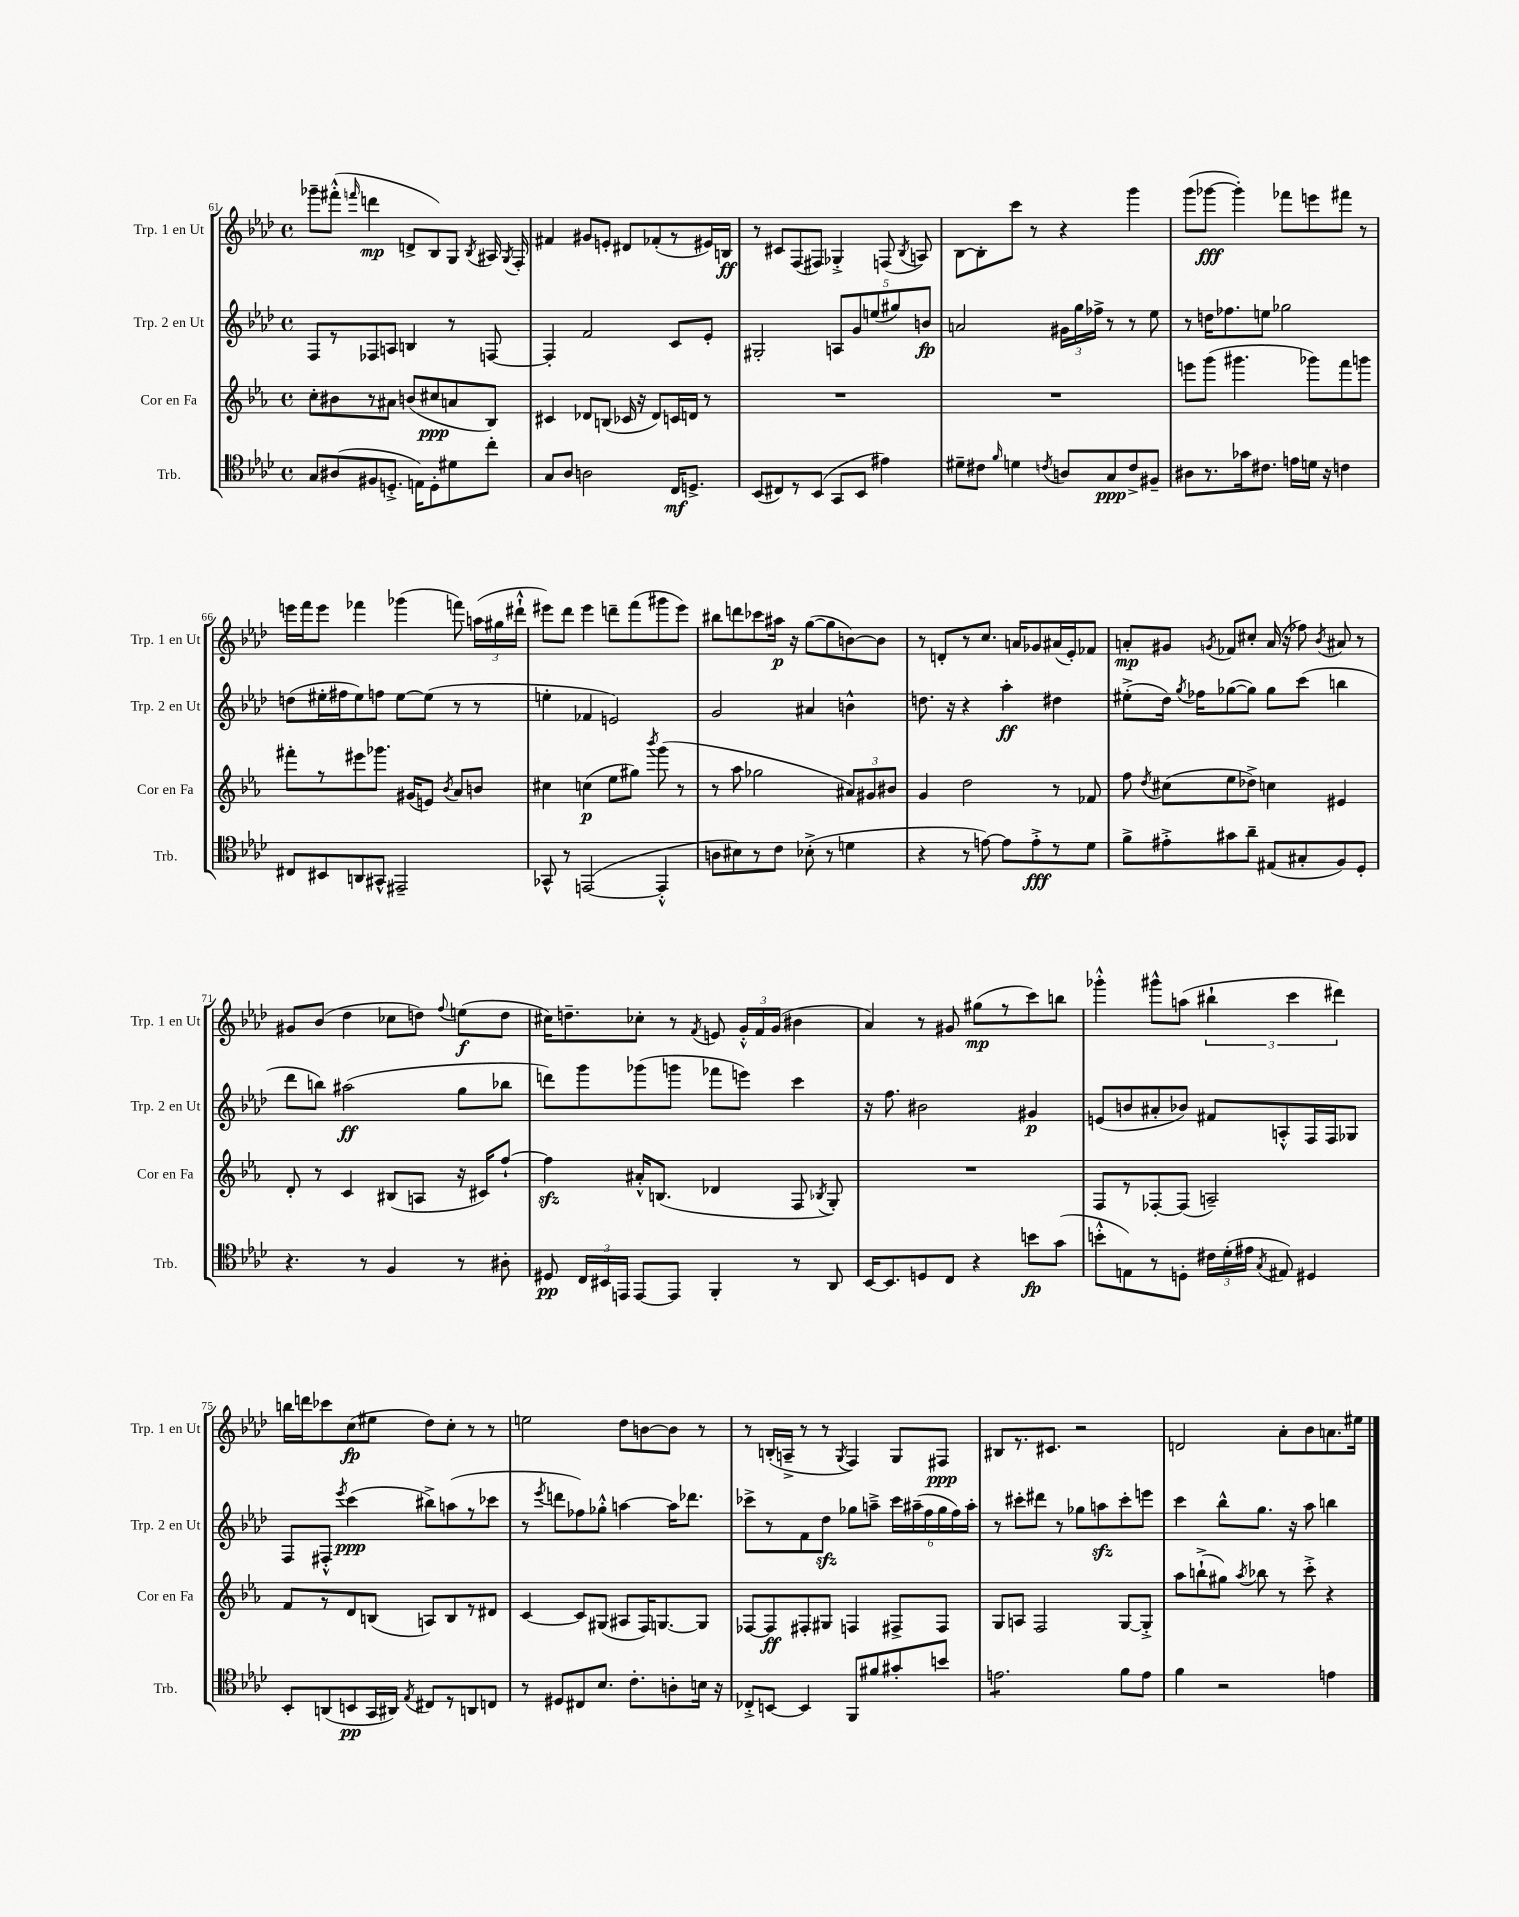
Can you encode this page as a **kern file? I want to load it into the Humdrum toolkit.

**kern	**kern	**kern	**kern
*staff4	*staff3	*staff2	*staff1
*clefC4	*clefG2	*clefG2	*clefG2
*k[b-e-a-d-]	*k[b-e-a-]	*k[b-e-a-d-]	*k[b-e-a-d-]
*M4/4	*M4/4	*M4/4	*M4/4
*met(c)	*met(c)	*met(c)	*met(c)
8G	8cc'	8F	8ggg-~
(8A#	8b#	8r	(8fff#'^^
.	.	.	16qqfff
8F#	8r	8F-	4ddd
8.D'^	8a#	8A	.
.	(8b	4B	8d^
16E)	.	.	.
8D'	8cc#	.	8B-)
8d#	8a	8r	8G
.	.	.	8qB-
8cc'	8B-)	[8F	16A#
.	.	.	8qG
.	.	.	16F'
=	=	=	=
8G	4c#	4F']	4f#
8A-	.	.	.
2A	8d-	2f	8g#
.	(8B	.	8e'
.	16c-	.	8d#
.	16r	.	.
.	8d-)	.	(8f-'
16C	16c	8c	8r
8.D^	16d	.	.
.	8r	8e-'	16e#)
.	.	.	16B
=	=	=	=
(8BB-	1r	2G#'	8r
8C#)	.	.	8c#
8r	.	.	(8F
(8BB-	.	.	8F#)
8GG	.	10A	4G-'^
.	.	10g	.
8BB-	.	.	.
.	.	(10ee	.
4e#)	.	.	(8F
.	.	10gg#)	.
.	.	.	8qB-
.	.	.	8A)
.	.	10b	.
=	=	=	=
8d#~	1r	2a	[8B-
8c#	.	.	8B-']
16qqf	.	.	.
4d	.	.	8ccc
.	.	.	8r
8qc	.	.	.
8A	.	24g#	4r
.	.	24gg	.
.	.	24ff-^	.
8G	.	8r	.
8c^	.	8r	4ggg
8F#~	.	8ee-	.
=	=	=	=
8A#	8eee	8r	(8ggg
8.r	(8ggg	16dd	[8ggg-
.	.	8.ff-	.
.	4.ggg#	.	4ggg-'])
16g-	.	.	.
8.c#	.	8ee	.
.	.	2gg-	8fff-
16e	.	.	.
16d	8ggg-)	.	8eee
16r	.	.	.
4c	8fff	.	8fff#
.	8ggg	.	8r
=	=	=	=
8C#	8fff#'	(8dd	16eee
.	.	.	16fff
8BB#	8r	16ee#'	8eee
.	.	16ff#	.
8AA	8eee#	8ee#)	4fff-
8GG#^^	8.ggg-	8ff	.
2EE#~	.	[8ee#	(4ggg-
.	(16g#	.	.
.	8e)	(8ee#]	.
.	8qb-	.	.
.	8a-	8r	8fff)
.	8b	8r	(24aa
.	.	.	24gg#
.	.	.	24ddd#`^^
=	=	=	=
8GG-^^	4cc#	4ee'	8eee#)
8r	.	.	8ddd-
([2EE	(4cc	4f-	4eee#
.	8ee-	2e)	8ddd~
.	8gg#)	.	(8fff
.	8qbbb-	.	.
4EE'^^]	(8ggg	.	8ggg#
.	8r	.	8eee#)
=	=	=	=
8A	8r	2g	8bb#
8B#)	8aa-	.	8ddd
8r	2gg-	.	8ccc-
8c	.	.	16aa#
.	.	.	16r
(8B-'^	.	4a#	([8gg
8r	.	.	8gg]
4d	12a#)	4b^^	[8b)
.	12g#	.	.
.	.	.	8b]
.	12b#	.	.
=	=	=	=
4r	4g	8.dd	8r
.	.	.	8d'
.	.	16r	.
8r	2dd	4r	8r
[8e)	.	.	8.cc
8e]	.	4aa-'	.
.	.	.	16a
8e'^	.	.	8g-
8r	8r	4dd#	(16a#
.	.	.	16e-')
8d-	8f-	.	8f-
=	=	=	=
8f^	8ff	(8ee#'^	8a'
.	8qdd	.	.
8e#'^	(8cc#	16dd-)	8g#
.	.	8qgg	.
.	.	16ff-	.
.	.	.	8qg
8g#	8ee-	([8gg-	8f-
8a-~	8dd-^)	8gg-])	8cc#'
(8E#	4cc	8gg-	(16a
.	.	.	16r
8G#'	.	(8ccc	8ff-)
.	.	.	8qb-
8F)	4e#	4bb	8a#
8D-'	.	.	8r
=	=	=	=
4.r	8d'	8ddd-	8g#
.	8r	8bb)	(8b-
.	4c	(2aa#	4dd-
8r	.	.	.
4F	(8B#	.	8cc-
.	8A	.	8dd)
.	.	.	8qqff
8r	16r	8gg	(8ee
.	16c#)	.	.
8A#'	[8ff`	8bb-	8dd
=	=	=	=
8D#	4ff]	8ddd)	16cc#)
.	.	.	8.dd~
24C	.	8ggg	.
24BB#	.	.	.
24EE	.	.	.
[8EE	16a#'^^	(8ggg-	8cc-'
.	(8.B	.	.
8EE]	.	8ggg	8r
.	.	.	8qf
4FF'	4d-	8fff-	8e
.	.	8eee)	24g'^^
.	.	.	24f
.	.	.	(24g
8r	8F	4ccc	4b#
.	8qB-	.	.
8AA-	8G')	.	.
=	=	=	=
[16BB-	1r	16r	4a-)
8.BB-]	.	8.ff	.
8D	.	2b#	8r
8C	.	.	8g#
4r	.	.	(8gg#
.	.	.	8r
8b	.	4g#	8ccc)
(8g	.	.	8bb
=	=	=	=
8b'^^	8F	(8e	4ggg-'^^
8E)	8r	8b	.
8r	[8F-'	8a#'	8ggg#^^
8D'	(8F-]	8b-)	(8aa
24c#	2A~)	8f#	6bb#`
(24d-'	.	.	.
24e#	.	.	.
8qG	.	.	.
8E#)	.	8A'^^	.
.	.	.	6ccc
4D#	.	16F	.
.	.	16F	.
.	.	.	6ddd#)
.	.	8G-	.
=	=	=	=
8BB-'	8f	8F	16bb
.	.	.	16ddd
(8AA	8r	8F#'^^	8ccc-
.	.	8qeee-	.
8BB	8d	(4ccc	(8cc
16GG	(8B	.	8ee#
16AA#)	.	.	.
8qE-	.	.	.
8C#	8A)	8bb#^)	8dd-)
8r	8B	(8aa	8cc'
8AA	8r	8r	8r
8C	8d#	8ccc-	8r
=	=	=	=
8r	[4c	8r	2ee
.	.	8qeee-	.
8D#	.	8ddd	.
8C#	8c]	8ff-)	.
8.B-	(8G#	8gg-'^^	.
.	8A#	[4aa	8dd-
8.c'	.	.	.
.	16F)	.	[8b
.	[8.G	.	.
8A'	.	16aa]	8b]
.	.	8.ddd-	.
16B	8G]	.	8r
16r	.	.	.
=	=	=	=
8C-'^	[8F-	8ccc-^	8r
[8BB	8F-]	8r	(16B'
.	.	.	16A~^
4BB]	8F#'	8f	8r
.	8G#	8dd-	8r
.	.	.	8qG
8FF	4F	8gg-	4F)
8f#	.	8aa~^	.
8g#'	8F#^	24ccc-	8G
.	.	(24aa#~	.
.	.	24ff	.
8b	8F#	24gg-	8F#
.	.	24ff)	.
.	.	24aa#'	.
=	=	=	=
2.e	8G	8r	8B#
.	8A	8ccc#'	8.r
.	2F	8ddd#	.
.	.	.	8.c#
.	.	8r	.
.	.	8gg-	2r
.	.	8aa	.
8f	[8G	8ccc#'	.
8e	8G'^]	8eee	.
=	=	=	=
4f	8aa-	4ccc	2d
.	(8bb`^	.	.
2r	8gg#)	8bb-^^	.
.	8qaa-	.	.
.	8bb-	8.gg	.
.	8r	.	8a-'
.	.	16r	.
.	8ccc'^	8aa-	8b-
4e	4r	4bb	8.a
.	.	.	16ee#
==	==	==	==
*-	*-	*-	*-
